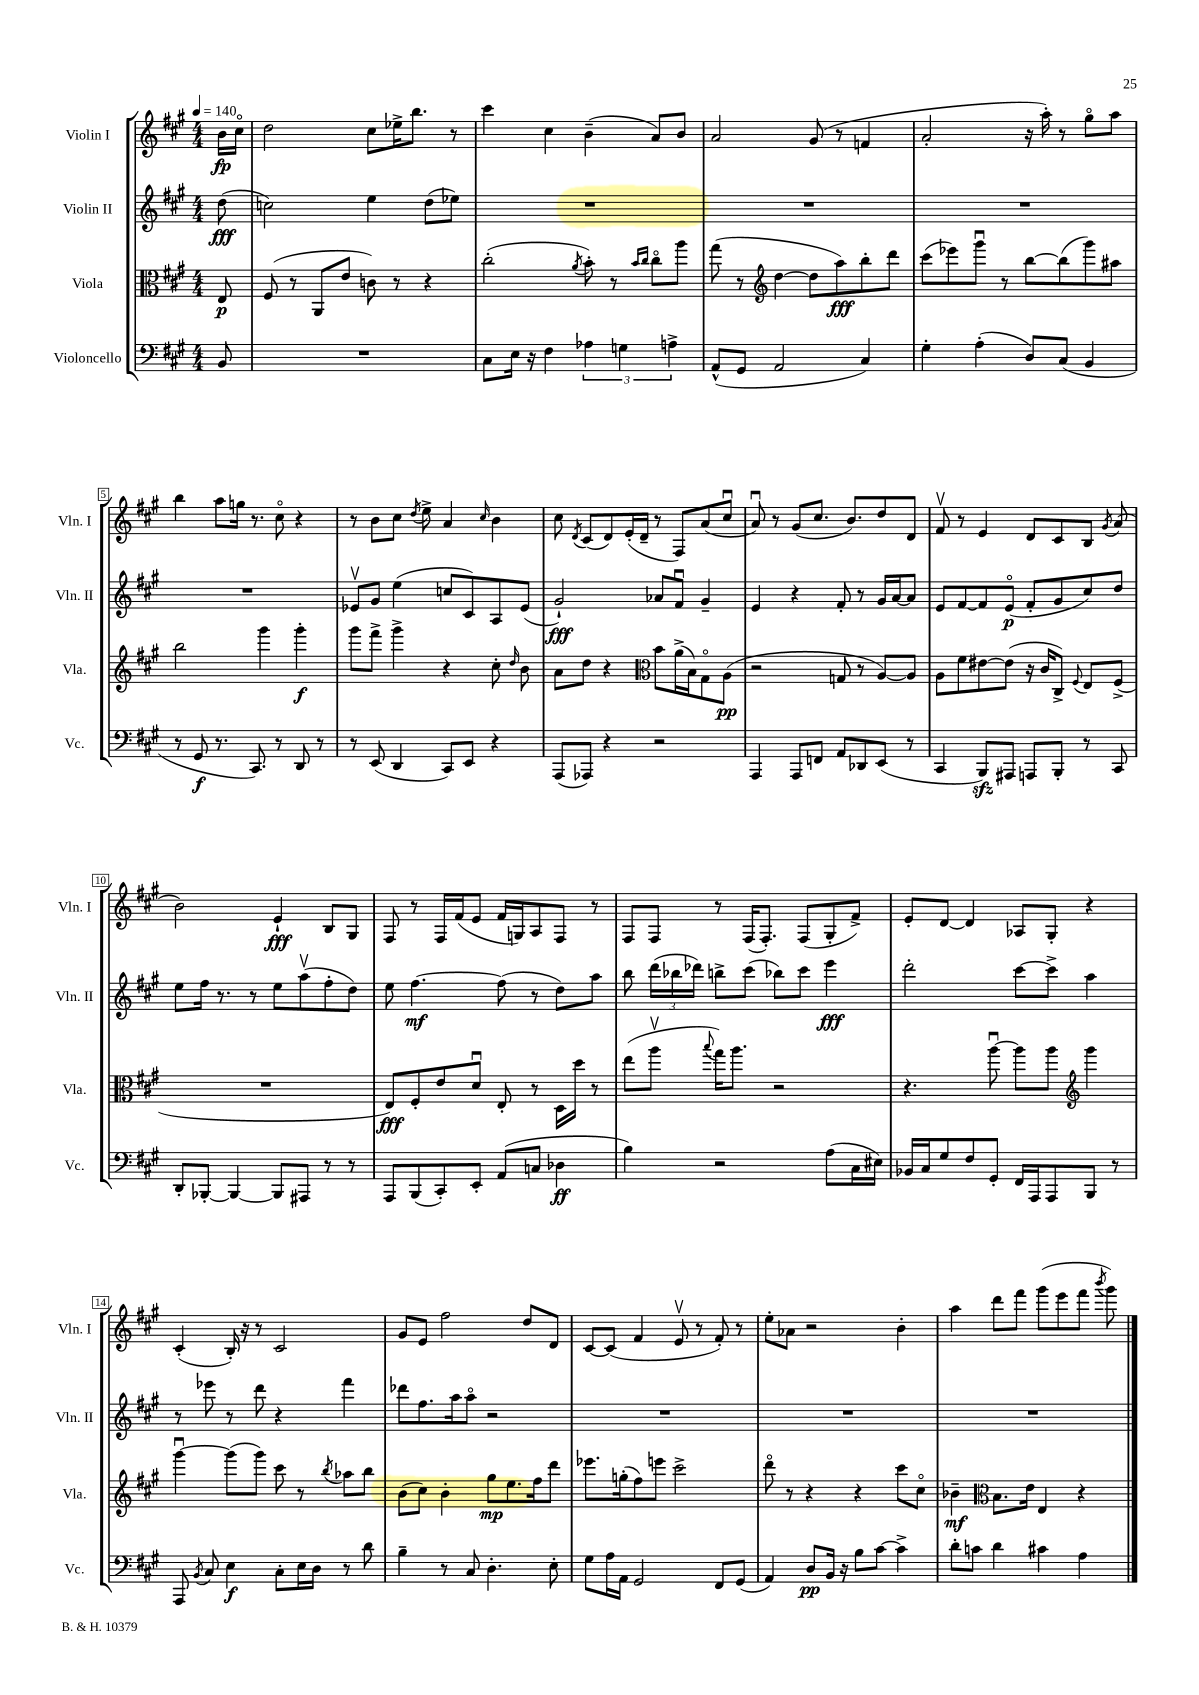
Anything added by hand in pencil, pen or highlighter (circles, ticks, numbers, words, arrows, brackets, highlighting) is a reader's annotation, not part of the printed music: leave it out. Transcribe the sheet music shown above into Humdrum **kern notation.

**kern	**dynam	**kern	**dynam	**kern	**dynam	**kern	**dynam
*part4	*part4	*part3	*part3	*part2	*part2	*part1	*part1
*staff4	*staff4	*staff3	*staff3	*staff2	*staff2	*staff1	*staff1
*I"Violoncello	*	*I"Viola	*	*I"Violin II	*	*I"Violin I	*
*I'Vc.	*	*I'Vla.	*	*I'Vln. II	*	*I'Vln. I	*
*clefF4	*	*clefC3	*	*clefG2	*	*clefG2	*
*k[f#c#g#]	*	*k[f#c#g#]	*	*k[f#c#g#]	*	*k[f#c#g#]	*
*M4/4	*	*M4/4	*	*M4/4	*	*M4/4	*
*MM140	*	*MM140	*	*MM140	*	*MM140	*
=	=	=	=	=	=	=	=
8BB/	.	8E/	p	(8dd\	fff	16b\LL	fp
.	.	.	.	.	.	16cc#\JJ	.
=1	=1	=1	=1	=1	=1	=1	=1
1r	.	(8F#/	.	2ccn\)	.	2dd\	.
.	.	8r	.	.	.	.	.
.	.	8AA/L	.	.	.	.	.
.	.	8e/J	.	.	.	.	.
.	.	8cn\)	.	4ee\	.	8cc#\L	.
.	.	8r	.	.	.	16ee-X^\K	.
.	.	.	.	.	.	8.bb\J	.
.	.	4r	.	(8dd\L	.	.	.
.	.	.	.	8ee-X\J)	.	8r	.
=2	=2	=2	=2	=2	=2	=2	=2
8C#\L	.	(2cc#'\	.	1r	.	4ccc#\	.
16E\Jk	.	.	.	.	.	.	.
16r	.	.	.	.	.	.	.
4F#\	.	.	.	.	.	4cc#\	.
.	.	8qa/	.	.	.	.	.
6A-X\	.	8b'\)	.	.	.	(4b~\	.
.	.	8r	.	.	.	.	.
6Gn\	.	.	.	.	.	.	.
.	.	16qqb/LL	.	.	.	.	.
.	.	16qqcc#/JJ	.	.	.	.	.
.	.	8cc#\L	.	.	.	8a/L)	.
6An^\	.	.	.	.	.	.	.
.	.	8aa\J	.	.	.	8b/J	.
=3	=3	=3	=3	=3	=3	=3	=3
(8AA^^/L	.	(8gg#\	.	1r	.	2a/	.
8GG#/J	.	8r	.	.	.	.	.
*	*	*clefG2	*	*	*	*	*
2AA/	.	[4dd\	.	.	.	.	.
.	.	8dd\L]	.	.	.	(8g#/	.
.	.	8aa\)	fff	.	.	8r	.
4C#/)	.	8bb'\	.	.	.	4fn/	.
.	.	8ddd\J	.	.	.	.	.
=4	=4	=4	=4	=4	=4	=4	=4
4G#'\	.	(8ccc#\L	.	1r	.	2a'/	.
.	.	8eee-X\)	.	.	.	.	.
(4A'\	.	8ggg#u\J	.	.	.	.	.
.	.	8r	.	.	.	.	.
8D/L)	.	[8bb\L	.	.	.	16r	.
.	.	.	.	.	.	16aa'\)	.
(8C#/J	.	(8bb\]	.	.	.	8r	.
4BB/	.	8ggg#\)	.	.	.	8gg#\L	.
.	.	8aa#X\J	.	.	.	8aa\J	.
!!LO:LB:g=z
=5	=5	=5	=5	=5	=5	=5	=5
8r	.	2bb\	.	1r	.	4bb\	.
8GG#/	f	.	.	.	.	.	.
8.r	.	.	.	.	.	8aa\L	.
.	.	.	.	.	.	16ggn\Jk	.
8.CC#/)	.	.	.	.	.	8.r	.
.	.	4ggg#\	.	.	.	.	.
8r	.	.	.	.	.	8cc#\	.
8DD/	.	4ggg#'\	f	.	.	4r	.
8r	.	.	.	.	.	.	.
=6	=6	=6	=6	=6	=6	=6	=6
8r	.	8ggg#\L	.	8e-Xv/L	.	8r	.
(8EE/	.	8fff#^\J	.	8g#/J	.	8b\L	.
4DD/	.	4ggg#^\	.	(4ee\	.	8cc#\J	.
.	.	.	.	.	.	8qdd/	.
.	.	.	.	.	.	8ee^\	.
8CC#/L)	.	4r	.	8ccn/L	.	4a/	.
8EE/J	.	.	.	8c#/)	.	.	.
.	.	.	.	.	.	16qqcc#/	.
4r	.	8cc#'\	.	8A/	.	4b\	.
.	.	16qqdd/	.	.	.	.	.
.	.	8b\	.	(8e-/J	.	.	.
=7	=7	=7	=7	=7	=7	=7	=7
(8AAA/L	.	8a\L	.	2g#`/)	fff	8cc#\	.
.	.	.	.	.	.	8qd/	.
8AAA-X/J)	.	8dd\J	.	.	.	(8c#/L	.
4r	.	4r	.	.	.	8d/)	.
.	.	.	.	.	.	(16e'/L	.
.	.	.	.	.	.	16d~/JJ	.
*	*	*clefC3	*	*	*	*	*
2r	.	8b\L	.	8a-X/L	.	8r	.
.	.	(16a^\L	.	8f#u/J	.	8F#/L)	.
.	.	16B\J)	.	.	.	.	.
.	.	8G#\	.	4g#~/	.	(8a/	.
.	.	(8A\J	pp	.	.	8cc#u/J	.
=8	=8	=8	=8	=8	=8	=8	=8
4AAA/	.	2r	.	4e/	.	8au/)	.
.	.	.	.	.	.	8r	.
8AAA/L	.	.	.	4r	.	(8g#/L	.
8FFn/J	.	.	.	.	.	8.cc#/J	.
8AA/L	.	8Gn/	.	8f#'/	.	.	.
.	.	.	.	.	.	8.b/L)	.
8DD-X/	.	8r	.	8r	.	.	.
(8EE/J	.	[8A/L)	.	16g#/LL	.	8dd/	.
.	.	.	.	[16a/J	.	.	.
8r	.	8A/J]	.	8a/J]	.	8d/J	.
=9	=9	=9	=9	=9	=9	=9	=9
4CC#/	.	8A\L	.	8e/L	.	8f#v/	.
.	.	8f#\	.	[8f#/	.	8r	.
8BBBzz/L)	.	[8e#X\	.	8f#/]	.	4e/	.
8AAA#X/J	.	(8e#\J]	.	(8e/J	p	.	.
8AAAn/L	.	16r	.	8f#'/L	.	8d/L	.
.	.	16c#/KL	.	.	.	.	.
8BBB'/J	.	8C#^/J)	.	8g#/	.	8c#/	.
.	.	8qqF#/	.	.	.	.	.
8r	.	8E/L	.	8cc#/)	.	8B/J	.
.	.	.	.	.	.	8qg#/	.
8CC#/	.	(8F#^/J	.	8dd/J	.	(8a/	.
!!LO:LB:g=z
=10	=10	=10	=10	=10	=10	=10	=10
8DD'/L	.	1r	.	8ee\L	.	2b\)	.
[8BBB-X'/J	.	.	.	16ff#\Jk	.	.	.
.	.	.	.	8.r	.	.	.
4BBB-/_	.	.	.	.	.	.	.
.	.	.	.	8r	.	.	.
8BBB-/L]	.	.	.	8ee\L	.	4e`/	fff
8AAA#X/J	.	.	.	(8aav\	.	.	.
8r	.	.	.	8ff#'\	.	8B/L	.
8r	.	.	.	8dd\J)	.	8G#/J	.
=11	=11	=11	=11	=11	=11	=11	=11
8AAA/L	.	8E/L)	fff	8ee\	.	8F#/	.
(8BBB/	.	8F#'/	.	[4.ff#\	mf	8r	.
8CC#'/)	.	8e/	.	.	.	16F#/LL	.
.	.	.	.	.	.	(16f#/J	.
8EE'/J	.	8du/J	.	.	.	8e/J	.
(8AA/L	.	8E'/	.	(8ff#\]	.	16f#/LL	.
.	.	.	.	.	.	16Gn/J)	.
8Cn/J	.	8r	.	8r	.	8A/	.
4D-X\	ff	16D\LL	.	8dd\L)	.	8F#/J	.
.	.	16dd\JJ	.	.	.	.	.
.	.	8r	.	8aa\J	.	8r	.
=12	=12	=12	=12	=12	=12	=12	=12
4B\)	.	(8ee\L	.	8bb\	.	8F#/L	.
.	.	8aav\J	.	(24ddd\LL	.	8F#/J	.
.	.	.	.	24bb-X\	.	.	.
.	.	.	.	24ddd-X\JJ)	.	.	.
.	.	8qqbb/	.	.	.	.	.
2r	.	16gg#\KL)	.	8bbn^\L	.	8r	.
.	.	8.aa\J	.	.	.	.	.
.	.	.	.	(8ccc#\J	.	(16F#/KL	.
.	.	.	.	.	.	8.F#'/J)	.
.	.	2r	.	8bb-X\L)	.	.	.
.	.	.	.	8ccc#\J	.	(8F#/L	.
(8A\L	.	.	.	4eee\	fff	8G#'/	.
16C#\L	.	.	.	.	.	8f#^/J)	.
16E#X\JJ)	.	.	.	.	.	.	.
=13	=13	=13	=13	=13	=13	=13	=13
16BB-X/LL	.	4.r	.	2ddd'\	.	8e'/L	.
16C#/J	.	.	.	.	.	.	.
8G#/	.	.	.	.	.	[8d/J	.
8F#/	.	.	.	.	.	4d/]	.
8GG#'/J	.	[8aau\	.	.	.	.	.
16FF#/LL	.	8aa\L]	.	[8ccc#\L	.	8A-X/L	.
16AAA/J	.	.	.	.	.	.	.
8AAA/	.	8aa\J	.	8ccc#^\J]	.	8G#'/J	.
*	*	*clefG2	*	*	*	*	*
8BBB/J	.	4ggg#\	.	4aa\	.	4r	.
8r	.	.	.	.	.	.	.
!!LO:LB:g=z
=14	=14	=14	=14	=14	=14	=14	=14
8AAA/	.	[4ggg#u\	.	8r	.	(4c#'/	.
8qBB/	.	.	.	.	.	.	.
8C#/	.	.	.	8eee-X\	.	.	.
4E\	f	(8ggg#\L]	.	8r	.	16B'/)	.
.	.	.	.	.	.	16r	.
.	.	8ggg#\J)	.	8ddd\	.	8r	.
8C#'\L	.	8ccc#\	.	4r	.	2c#/	.
16E\L	.	8r	.	.	.	.	.
16D\JJ	.	.	.	.	.	.	.
.	.	8qbb/	.	.	.	.	.
8r	.	8aa-X\L	.	4fff#\	.	.	.
8d\	.	8bb\J	.	.	.	.	.
=15	=15	=15	=15	=15	=15	=15	=15
4B~\	.	(8b\L	.	8ddd-X\L	.	8g#/L	.
.	.	8cc#\J)	.	8.ff#\	.	8e/J	.
8r	.	4b'\	.	.	.	2ff#\	.
.	.	.	.	16aa\k	.	.	.
8C#/	.	.	.	8aa\J	.	.	.
4.D'\	.	8gg#\L	mp	2r	.	.	.
.	.	8.ee\	.	.	.	.	.
.	.	.	.	.	.	8dd/L	.
.	.	16ff#\k	.	.	.	.	.
8E'\	.	8ddd\J	.	.	.	8d/J	.
=16	=16	=16	=16	=16	=16	=16	=16
8G#\L	.	8.eee-X\L	.	1r	.	[8c#/L	.
16A\L	.	.	.	.	.	(8c#/J]	.
16AA\JJ	.	(16ggn'\k	.	.	.	.	.
2GG#/	.	8ff#\)	.	.	.	4f#/	.
.	.	8eeen\J	.	.	.	.	.
.	.	2ccc#^\	.	.	.	8ev/	.
.	.	.	.	.	.	8r	.
8FF#/L	.	.	.	.	.	8f#'/)	.
(8GG#/J	.	.	.	.	.	8r	.
=17	=17	=17	=17	=17	=17	=17	=17
4AA/)	.	8ddd\	.	1r	.	8ee'\L	.
.	.	8r	.	.	.	8a-X\J	.
8D/L	pp	4r	.	.	.	2r	.
16BB/Jk	.	.	.	.	.	.	.
16r	.	.	.	.	.	.	.
8B\L	.	4r	.	.	.	.	.
[8c#\J	.	.	.	.	.	.	.
4c#^\]	.	8ccc#\L	.	.	.	4b'\	.
.	.	8cc#\J	.	.	.	.	.
=18	=18	=18	=18	=18	=18	=18	=18
8d'\L	.	4b-X~\	mf	1r	.	4aa\	.
8cn\J	.	.	.	.	.	.	.
*	*	*clefC3	*	*	*	*	*
4d\	.	8.B\L	.	.	.	8ddd\L	.
.	.	.	.	.	.	8fff#\J	.
.	.	16e\Jk	.	.	.	.	.
4c#X\	.	4E/	.	.	.	(8ggg#\L	.
.	.	.	.	.	.	8eee\	.
4A\	.	4r	.	.	.	8fff#\J	.
.	.	.	.	.	.	8qbbb/	.
.	.	.	.	.	.	8ggg#\)	.
==	==	==	==	==	==	==	==
*-	*-	*-	*-	*-	*-	*-	*-
